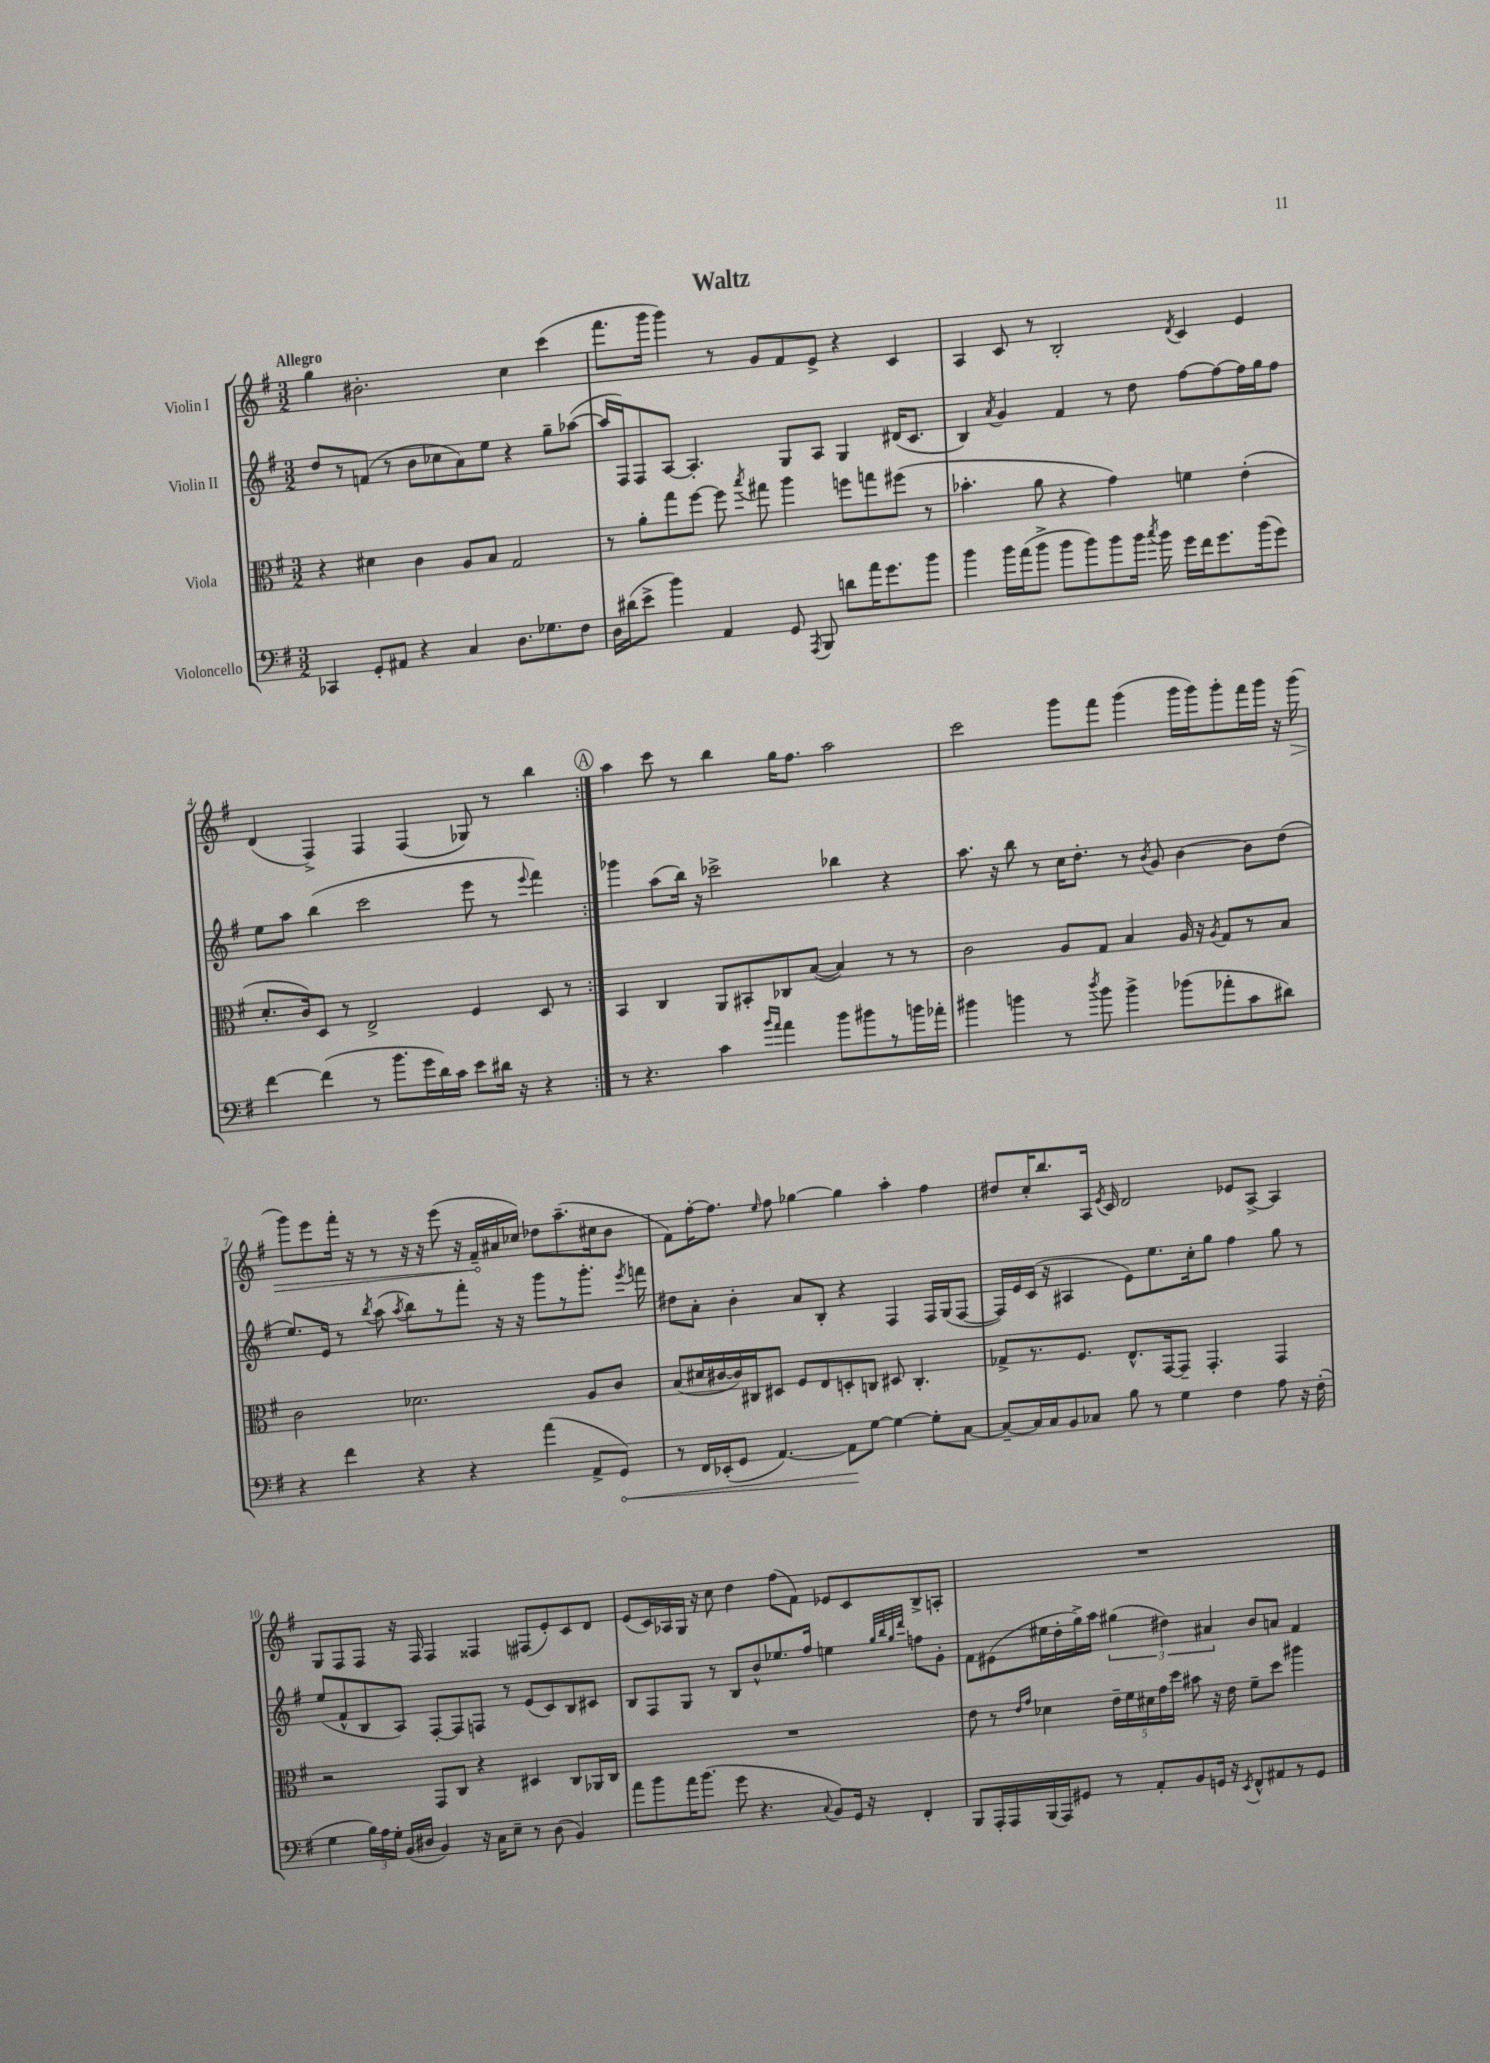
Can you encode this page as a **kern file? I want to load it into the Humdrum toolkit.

**kern	**dynam	**kern	**kern	**kern	**dynam
*part4	*part4	*part3	*part2	*part1	*part1
*staff4	*staff4	*staff3	*staff2	*staff1	*staff1
*I"Violoncello	*	*I"Viola	*I"Violin II	*I"Violin I	*
*clefF4	*	*clefC3	*clefG2	*clefG2	*
*k[f#]	*	*k[f#]	*k[f#]	*k[f#]	*
*M3/2	*	*M3/2	*M3/2	*M3/2	*
=1	=1	=1	=1	=1	=1
!	!	!	!	!LO:TX:a:B:t=Allegro	!
4CC-X/	.	4r	8dd/L	4gg\	.
.	.	.	8r	.	.
8GG'/L	.	4d#X\	(8fn/J	2.b#X'\	.
8AA#X/J	.	.	8r	.	.
4r	.	4c\	8b\L	.	.
.	.	.	8cc-X\	.	.
4C/	.	8A/L	8a\)	.	.
.	.	8B/J	8ee\J	.	.
8.D\L	.	2G/	4r	4cc\	.
8.G-X\	.	.	.	.	.
.	.	.	8gg~\L	(4ccc\	.
8F#\J	.	.	([8aa-X\J	.	.
=2	=2	=2	=2	=2	=2
16D\LL	.	8r	16aa-/LL]	8.fff#\L	.
(16d#X\J	.	.	16F#/J)	.	.
8e^\J	.	8a'\L	8F#/	.	.
.	.	.	.	16ggg\Jk	.
4b\)	.	8gg\	[8A/J	4ggg\)	.
.	.	[8ff#\J	4.A'/]	.	.
4AA/	.	8ff#\]	.	8r	.
.	.	8qbb/	.	.	.
.	.	8gg#X\	.	8g/L	.
8GG/	.	4aa\	8G/L	8f#/	.
8qAAA/	.	.	.	.	.
8BBB/	.	.	8A/J	8e^/J	.
8dn\L	.	8ffn\L	4G/	4r	.
16a\K	.	8ggn\	.	.	.
8.g\	.	.	.	.	.
.	.	(8ff#X\J	(16d#X/KL	4c/	.
.	.	.	8.c/J	.	.
8b\J	.	8r	.	.	.
=3	=3	=3	=3	=3	=3
4b\	.	4.b-X'\	4B/)	4A/	.
.	.	.	8qa/	.	.
16b\LL	.	.	4g/	8c/	.
(16a\J	.	.	.	.	.
8b^\J	.	8a\	.	8r	.
8b\L	.	4r	4f#/	2B'/	.
8b\)	.	.	.	.	.
8b\	.	4g\)	8r	.	.
16b\Jk	.	.	8dd\	.	.
8qcc/	.	.	.	.	.
16b\	.	.	.	.	.
.	.	.	.	8qd/	.
16g\LL	.	4fn\	[8ff#\L	4c/	.
16f#\J	.	.	.	.	.
8.g\	.	.	8ff#\_	.	.
.	.	(4e'\	16ff#\L]	4e/	.
(16b\k	.	.	16gg\J	.	.
8g\J)	.	.	8ff#\J	.	.
!!LO:LB:g=z
=4	=4	=4	=4	=4	=4
[4f#\	.	8.d'/L	8ee\L	(4d/	.
.	.	.	8aa\J	.	.
.	.	16c/k)	.	.	.
(4f#\]	.	8D/J	(4bb\	4F#^/)	.
.	.	8r	.	.	.
8r	.	2E^/	2ccc\	4F#/	.
8.b\L	.	.	.	.	.
.	.	.	.	(4F#/	.
16g\L	.	.	.	.	.
16d\)	.	.	.	.	.
16c\JJ	.	.	.	.	.
8e\L	.	4F#/	8eee\	8G-X/)	.
16d#X\Jk	.	.	8r	8r	.
16r	.	.	.	.	.
.	.	.	8qqeee/	.	.
4r	.	8D/	4fff#\)	4bb\	.
.	.	8r	.	.	.
!!LO:REH:place=s1:t=A
=5:|!	=5:|!	=5:|!	=5:|!	=5:|!	=5:|!
8r	.	4BB/	4ggg-X\	4aa\	.
4.r	.	.	.	.	.
.	.	4C/	(8aa\L	8ccc\	.
.	.	.	16bb\Jk)	8r	.
.	.	.	16r	.	.
4c\	.	8AA/L	2ccc-X^\	4bb\	.
.	.	8BB#X'/	.	.	.
16qqb/LL	.	.	.	.	.
16qqa/JJ	.	.	.	.	.
4a\	.	8C-X/	.	16gg\KL	.
.	.	.	.	8.ff#\J	.
.	.	([8B/J	.	.	.
8b\L	.	4B/])	4bb-X\	2aa\	.
8b#X\	.	.	.	.	.
8r	.	8r	4r	.	.
16bn\L	.	8r	.	.	.
16a-X'\JJ	.	.	.	.	.
=6	=6	=6	=6	=6	=6
4b#X\	.	2c\	8.aa\	2ccc\	.
.	.	.	16r	.	.
4bn\	.	.	8bb\	.	.
.	.	.	8r	.	.
8r	.	8A/L	16cc\KL	8ggg\L	.
.	.	.	8.dd'\J	.	.
8qdd/	.	.	.	.	.
8b\	.	8G/J	.	8fff#\J	.
4b^\	.	4B/	8r	(4ggg\	.
.	.	.	8qb/	.	.
.	.	.	8g/	.	.
(8b-X\L	.	16A/	[4b\	16ggg\LL	.
.	.	16r	.	16ggg\J)	.
.	.	8qA/	.	.	.
8a-X'\	.	8G/L	.	8ggg'\	.
8c\	.	8r	8b\L]	16fff#\L	.
.	.	.	.	16ggg\JJ	.
8d#X\J)	.	8B/J	(8dd\J	16r	.
!	!	!	!	!	!LO:HP:b
.	.	.	.	(16ggg\	>
!!LO:LB:g=z
=7	=7	=7	=7	=7	=7
4r	.	2c\	8.ee/L)	8ggg\L)	.
.	.	.	.	8eee\	.
.	.	.	16e/Jk	.	.
4f#\	.	.	8r	16fff#'\Jk	.
.	.	.	.	16r	.
.	.	.	8qbb/	.	.
.	.	.	(8aa\	8r	.
.	.	.	8qaa/	.	.
4r	.	2.d-X\	8bb\L)	16r	.
.	.	.	.	16r	.
.	.	.	8r	(8eee\	.
4r	.	.	8fff#'\J	16r	.
.	.	.	.	16f#~/LL	.
.	.	.	16r	16a#X/	]
.	.	.	16r	16cc-X/JJ)	.
(4a\	.	.	8ggg\L	8dd-X\L	.
.	.	.	8r	(8.aa~\	.
8AA^/L	.	8A/L	8.ggg'\J	.	.
.	.	.	.	16cc#X\k	.
!	!LO:HP:b	!	!	!	!
8GG/J)	<	8c/J	.	8b\J	.
.	.	.	8qeee/	.	.
.	.	.	16fffn\	.	.
=8	=8	=8	=8	=8	=8
8r	.	(8B/L	8dd#X\L	8f#\L)	.
16FF#/LL	.	16d#X/L	8a'\J	[16ff#'\K	.
(16EE-X'/J	.	[16c#X/	.	8.ff#\J]	.
8GG/J	.	16c#/])	4b'\	.	.
.	.	16C#X/J	.	.	.
.	.	.	.	16qqee/	.
[4.AA/)	.	8D#X/J	.	8ff#\	.
.	.	8F#/L	8a/L	[4gg-X\	.
.	.	8E/	8B'/J	.	.
8AA\L]	.	8Dn'/	4r	4gg-\]	.
[8G\J	[	8Cn/J	.	.	.
4G\_	.	8D#X/	4F#/	4aa'\	.
.	.	4.C'/	.	.	.
8G'\L]	.	.	16F#/LL	4ff#\	.
.	.	.	(16G/J	.	.
[8C\J	.	.	[8F#/J	.	.
=9	=9	=9	=9	=9	=9
8C~/L_	.	8G-X^/L	16F#/LL])	8dd#X/L	.
.	.	.	16e/	.	.
16C/L]	.	8.r	(16c/JJ	16cc'/K	.
16C/J	.	.	16r	8.bb/	.
8BB/	.	.	4A#X/	.	.
.	.	8.F#/J	.	.	.
8C-X/J	.	.	.	16A/Jk	.
.	.	.	.	8qe/	.
.	.	.	.	16c/	.
8B\	.	8.E^^/L	8e\L)	2d/	.
8r	.	.	8.ee\	.	.
.	.	[16GG/k	.	.	.
4G\	.	8GG~/J]	.	.	.
.	.	.	16cc'\k	.	.
.	.	4.GG'/	8gg\J	.	.
4F#\	.	.	4ff#\	8e-X/L	.
.	.	.	.	[8A^/J	.
8A\	.	4GG/	8gg\	4A/]	.
16r	.	.	8r	.	.
(16F#'\	.	.	.	.	.
!!LO:LB:g=z
=10	=10	=10	=10	=10	=10
4G\	.	2r	(8ee/L	8G/L	.
.	.	.	8f#^^/	8F#/	.
24B\LL)	.	.	8B/	8F#/J	.
24A\	.	.	.	.	.
24G'\JJ	.	.	.	.	.
(16BB/LL	.	.	8A/J)	16r	.
16D#X/JJ	.	.	.	16F#/	.
4BB/)	.	8GG/L	[8F#'/L	4F#/	.
.	.	8C/J	8F#/]	.	.
16r	.	4r	8Fn/J	4F##X/	.
16C\KL	.	.	.	.	.
8E~\J	.	.	8r	.	.
8r	.	4D#X/	(8e/L	(8F#X/L	.
(8D#\	.	.	8c/)	8e'/)	.
4BB/)	.	8C/L	8B/	8c/	.
.	.	16AA-X/L	8c#X/J	8d/J	.
.	.	16C/JJ	.	.	.
=11	=11	=11	=11	=11	=11
8a\L	.	1.r	8B/L	(8e/L	.
8b\	.	.	8F#/	16c/L)	.
.	.	.	.	16A-X/	.
16a\K	.	.	8G/J	16G/JJ	.
(8.b\J	.	.	.	16r	.
.	.	.	8r	8cc\	.
8g\	.	.	8B/L	4dd\	.
4.r	.	.	8b^^/	.	.
.	.	.	8.ee-X/	(8ff#\L	.
.	.	.	.	8f#\J)	.
.	.	.	16ff#/Jk	.	.
8qqC/	.	.	.	.	.
8BB/L)	.	.	4een\	8e-X/L	.
16GG/Jk	.	.	.	8c/	.
16r	.	.	.	.	.
.	.	.	32qqgg/LLL	.	.
.	.	.	32qqbb/	.	.
.	.	.	32qqgg/	.	.
.	.	.	32qqddd/JJJ	.	.
4FF#'/	.	.	8ffn\L	8B^/	.
.	.	.	8g'\J	8An'/J	.
=12	=12	=12	=12	=12	=12
8BBB/L	.	8e\	8f#\L	1.r	.
16AAA'/L	.	8r	(8e#X\	.	.
16AAA/	.	.	.	.	.
.	.	16qqe/LL	.	.	.
.	.	16qqg/JJ	.	.	.
(16BBB/	.	4d-X\	16ee#X\L	.	.
16AAA/J)	.	.	16dd'\	.	.
8GG#X/J	.	.	16gg^\)	.	.
.	.	.	16aa\JJ	.	.
8r	.	20e~\LL	(6gg#X\	.	.
.	.	20f#\	.	.	.
.	.	20d#X\	.	.	.
8AA'/L	.	.	.	.	.
.	.	20g\	.	.	.
.	.	.	6dd#X\)	.	.
.	.	20dd\JJ	.	.	.
8BB/	.	8b#X\	.	.	.
.	.	.	6a#X/	.	.
16GGn/Jk	.	16r	.	.	.
16r	.	16e\	.	.	.
8qEE/	.	.	.	.	.
8FF#^^/L	.	8f#~\L	8b/L	.	.
8AA#X/	.	8dd\J	8an/J	.	.
8r	.	4aa#X\	4f#/	.	.
8GG/J	.	.	.	.	.
==	==	==	==	==	==
*-	*-	*-	*-	*-	*-
